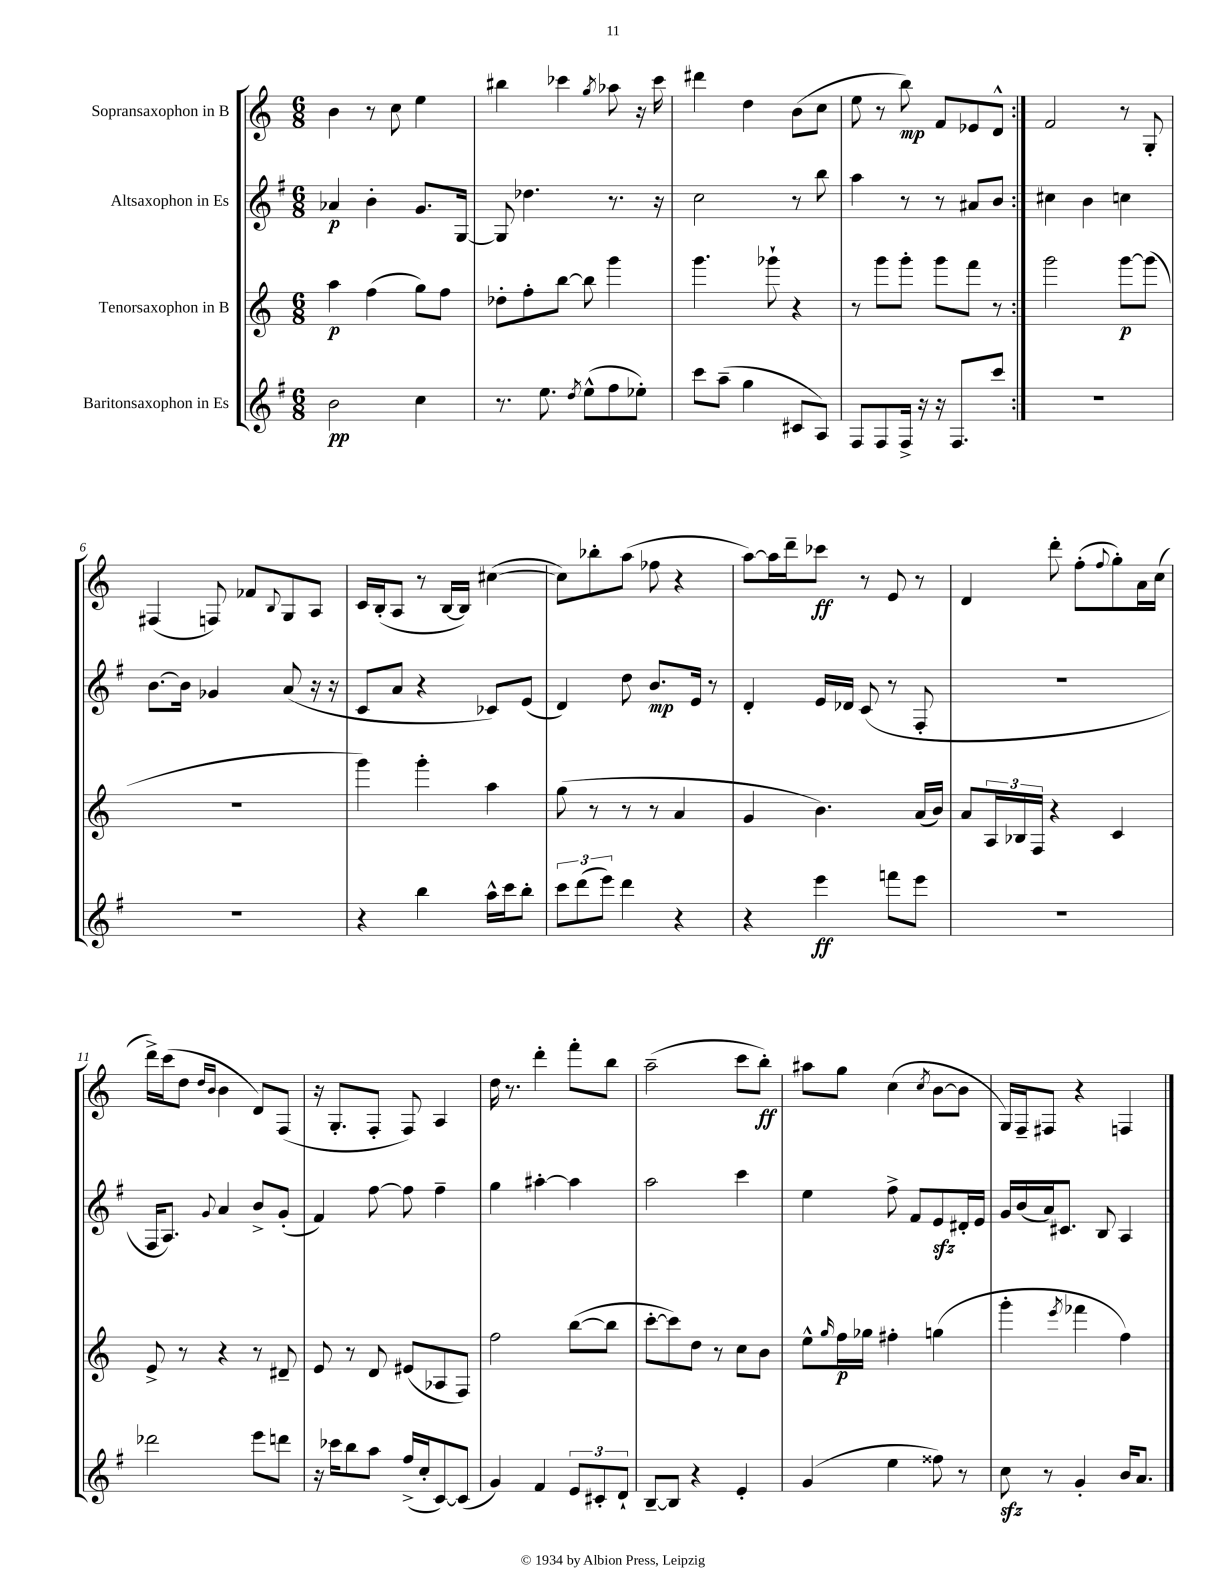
<<
\new StaffGroup <<
\new Staff = "s0" \with { instrumentName = "Sopransaxophon in B" } {
    \clef treble \key c \major \numericTimeSignature \time 6/8
    \repeat volta 2 { b'4 r8 c''8 e''4 |
    bis''4 ces'''4 \acciaccatura { g''8 } aes''8 r16 ces'''16 |
    dis'''4 d''4 b'8( c''8 |
    e''8 r8 b''8\mp) f'8 ees'8 d'8-^ | }
    f'2 r8 g8-. |
    fis4( f8) fes'8 \appoggiatura { b8 } g8 a8 |
    c'16 b16-.( a8 r8 b16~ b16) cis''4~( |
    cis''8) bes''8-. a''8( fes''8 r4 |
    a''8~) a''16 d'''16-- ces'''8\ff r8 e'8 r8 |
    d'4 d'''8-. f''8-.( \appoggiatura { f''8 } g''8-.) a'16 c''16( |
    d'''16->) c'''16( d''8 \grace { d''16 b'16 } b'4 d'8) f8( |
    r16 g8.-. f8-. f8) a4 |
    d''16 r8. d'''4-. f'''8-. b''8 |
    a''2--( c'''8 b''8-.\ff) |
    ais''8 g''8 c''4( \acciaccatura { c''8 } b'8~ b'8 |
    g16) f16-- fis8 r4 f4 \bar "|." |
}
\new Staff = "s1" \with { instrumentName = "Altsaxophon in Es" } {
    \clef treble \key g \major \numericTimeSignature \time 6/8
    \repeat volta 2 { aes'4\p b'4-. g'8. g16~ |
    g8 des''4. r8. r16 |
    c''2 r8 b''8 |
    a''4 r8 r8 ais'8 b'8 | }
    cis''4 b'4 c''4 |
    b'8.~ b'16 ges'4 a'8( r16 r16 |
    c'8 a'8 r4 ces'8) e'8( |
    d'4) d''8 b'8.\mp e'16 r8 |
    d'4-. e'16 des'16 c'8( r8 fis8-. |
    R2. |
    fis16 a8.) \appoggiatura { g'8 } a'4 b'8-> g'8-.( |
    fis'4) fis''8~ fis''8 fis''4-- |
    g''4 ais''4~-. ais''4 |
    a''2 c'''4 |
    e''4 fis''8-> fis'8 e'8\sfz dis'16-. e'16 |
    g'16 b'16( a'16) cis'8. b8 a4 \bar "|." |
}
\new Staff = "s2" \with { instrumentName = "Tenorsaxophon in B" } {
    \clef treble \key c \major \numericTimeSignature \time 6/8
    \repeat volta 2 { a''4\p f''4( g''8) f''8 |
    des''8-. f''8-. b''8~ b''8 g'''4 |
    g'''4. ges'''8-! r4 |
    r8 g'''8 g'''8-. g'''8 f'''8 r8 | }
    g'''2 g'''8~\p g'''8( |
    R2. |
    g'''4) g'''4-. a''4 |
    g''8( r8 r8 r8 a'4 |
    g'4 b'4.) a'16( b'16) |
    a'8 \tuplet 3/2 { a16 bes16 f16 } r4 c'4 |
    e'8-> r8 r4 r8 dis'8-- |
    e'8 r8 d'8 eis'8( aes8 f8) |
    f''2 b''8~( b''8 |
    c'''8~-. c'''8) d''8 r8 c''8 b'8 |
    e''8-^ \grace { g''16 } f''16\p ges''16 fis''4-. g''4( |
    g'''4-. \acciaccatura { e'''8 } fes'''4 f''4) \bar "|." |
}
\new Staff = "s3" \with { instrumentName = "Baritonsaxophon in Es" } {
    \clef treble \key g \major \numericTimeSignature \time 6/8
    \repeat volta 2 { b'2\pp c''4 |
    r8. e''8. \acciaccatura { d''8 } e''8-^( fis''8 ees''8-.) |
    c'''8 a''8--( g''4 cis'8 a8) |
    fis8 fis8 fis16-> r16 r16 fis8. c'''8 | }
    R2. |
    R2. |
    r4 b''4 a''16-^ c'''16 b''8-. |
    \tuplet 3/2 { c'''8 d'''8( e'''8) } d'''4 r4 |
    r4 e'''4\ff f'''8 e'''8 |
    R2. |
    des'''2 e'''8 d'''8 |
    r16 ces'''16 b''8 a''8 fis''16->( c''16-. c'8~) c'8( |
    g'4) fis'4 \tuplet 3/2 { e'8 cis'8-. d'8-! } |
    b8~-- b8 r4 e'4-. |
    g'4( e''4 fisis''8) r8 |
    c''8\sfz r8 g'4-. b'16 a'8. \bar "|." |
}
>>
>>
